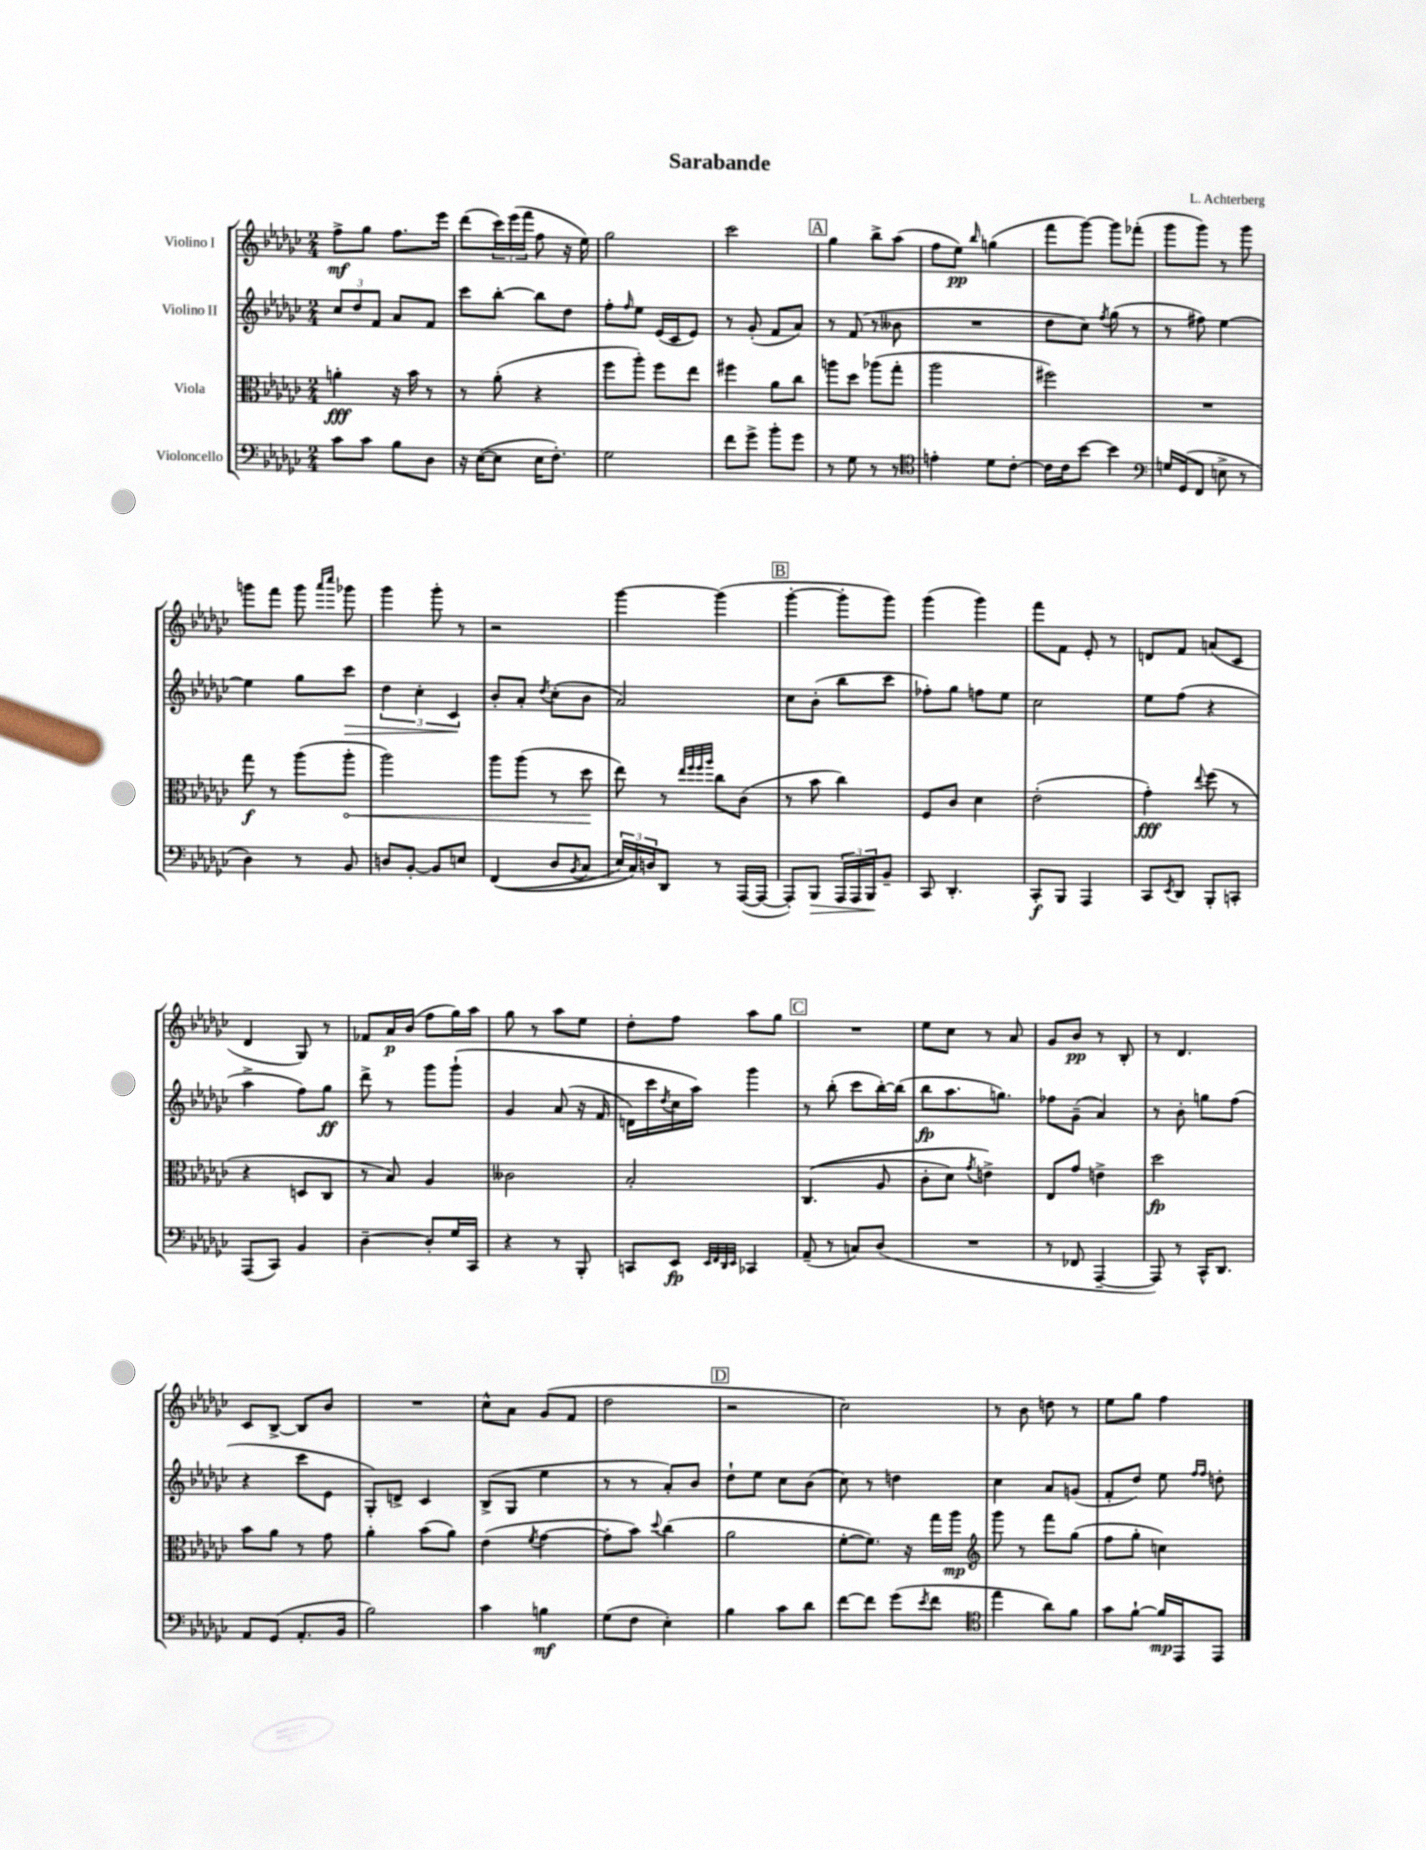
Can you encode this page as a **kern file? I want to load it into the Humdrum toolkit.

**kern	**kern	**kern	**kern
*staff4	*staff3	*staff2	*staff1
*clefF4	*clefC3	*clefG2	*clefG2
*k[b-e-a-d-g-c-]	*k[b-e-a-d-g-c-]	*k[b-e-a-d-g-c-]	*k[b-e-a-d-g-c-]
*M2/4	*M2/4	*M2/4	*M2/4
8c-	4a'	12cc-	8ff^
.	.	12dd-	.
8c-	.	.	8gg-
.	.	12f	.
8B-	16r	8a-	8.ff
.	16b-	.	.
8D-	8r	8f	.
.	.	.	16eee-
=	=	=	=
16r	8r	8ccc-	(8ddd-
([16E-	.	.	.
8E-]	(8a-'	[8bb-'	24ccc-)
.	.	.	(24eee-
.	.	.	24fff
16E-	4r	8bb-]	8ff
8.F')	.	.	.
.	.	8dd-	16r
.	.	.	16ee-)
=	=	=	=
2G-	8ff	8ff'	2gg-
.	.	16qqff	.
.	8aa-')	8ee-	.
.	8ff	(16e-	.
.	.	16c-	.
.	8ee-	8e-)	.
=	=	=	=
8f	4ff#	8r	2ccc-
8g-^	.	(8g-'	.
8b-'	8a-	8f	.
8g-	8cc-	8a-)	.
=	=	=	=
8r	8aa	8r	4gg-
8G-	8dd-	(8f	.
8r	(8aa-	8r	8bb-^
8r	8gg-'	8b--	(8aa-
=	=	=	=
*clefC4	*	*	*
4e'	2aa-	2r	8ff
.	.	.	8ee-)
.	.	.	16qqbb-
8d-	.	.	(4gg
[8c-'	.	.	.
=	=	=	=
16c-]	2ff#)	8dd-	8fff
16c-	.	.	.
[8b-	.	8cc-)	[8ggg-)
.	.	8qff	.
4b-]	.	(8gg-	8ggg-]
.	.	8r	(8fff-'
=	=	=	=
*clefF4	*	*	*
16G	2r	8r	8ggg-
(16GG-	.	.	.
8FF	.	8ff#)	8ggg-)
8E^	.	[4ee-	8r
8r	.	.	8ggg-
=	=	=	=
4D-)	8gg-	4ee-]	8ggg
.	8r	.	8fff
8r	(8aa-	8gg-	8ggg
.	.	.	16qqaaa-
.	.	.	16qqcccc-
8BB-	8aa-'	8ccc-	8ggg-
=	=	=	=
8D	2aa-)	6dd-	4ggg-
[8BB-'	.	.	.
.	.	6cc-'	.
8BB-]	.	.	8ggg-'
.	.	6c-	.
8E	.	.	8r
=	=	=	=
&((4FF	8aa-	8b-'	2r
.	(8aa-	8a-'	.
.	.	8qdd-	.
8D-	8r	(8cc-'	.
8qBB-	.	.	.
8C-	8dd-	8b-	.
=	=	=	=
24E-)	8ee-)	2a-)	[4ggg-
24C-&)	.	.	.
24D	.	.	.
8DD-	8r	.	.
.	32qqee-	.	.
.	32qqff	.	.
.	32qqff	.	.
.	32qqaa-	.	.
8r	8cc-	.	(4ggg-]
([16AAA-	(8c-	.	.
16AAA-_	.	.	.
=	=	=	=
8AAA-'])	8r	8cc-	[4ggg-'
8BBB-	8b-	(8b-'	.
24AAA-	4cc-)	8bb-	8ggg-']
24AAA-	.	.	.
24BBB-	.	.	.
8BB-~	.	8ccc-	8ggg-)
=	=	=	=
8CC-	8F	8ff-')	(4ggg-
4.DD-'	8c-	8gg-	.
.	4d-	8ff	4ggg-)
.	.	8ee-	.
=	=	=	=
8CC-'	(2e-'	2cc-	8fff
8BBB-	.	.	8f
4AAA-	.	.	8e-'
.	.	.	8r
=	=	=	=
8CC-	4g-')	8ee-	8d
8qEE-	.	.	.
8DD-	.	(8ff	8f
.	8qqee-	.	.
8BBB-'	(8ff	4r	(8a
8CC'	8r	.	8c-
=	=	=	=
(8AAA-	4r	4aa-^	4d-
8CC-)	.	.	.
4BB-	8D	8ff)	8G-)
.	8C-	8gg-	8r
=	=	=	=
[4D-~	8r	8ddd-^	8f-
.	8B-)	8r	16a-
.	.	.	(16b-
8D-']	4A-	8ggg-	8ff
16G-	.	&(8ggg-`	16gg-)
16CC-	.	.	16aa-
=	=	=	=
4r	2c--	4g-	8gg-
.	.	.	8r
8r	.	(8a-	8aa-
8BBB-'	.	16r	8ee-
.	.	16f	.
=	=	=	=
8CC	2B-'	16d)	8dd-'
.	.	16ccc-	.
.	.	8qdd-	.
8EE-	.	16cc-	8ff
.	.	16aa-&)	.
32qqEE-	.	.	.
32qqFF	.	.	.
32qqDD-	.	.	.
32qqEE-	.	.	.
4CC-	.	4ggg-	8aa-
.	.	.	8gg-
=	=	=	=
(8AA-~	&((4.C-	8r	2r
8r	.	(8bb-'	.
8C)	.	8ccc-	.
(8D-	8A-	[16bb-')	.
.	.	(16bb-]	.
=	=	=	=
2r	8c-'	8bb-	8ee-
.	8d-)	8.aa-	8cc-
.	8qg-	.	.
.	4e^&)	.	8r
.	.	8.gg)	.
.	.	.	8a-
=	=	=	=
8r	8E-	8ff-	8g-
8FF-	8g-	(8g-~	8b-
[4AAA-~	4e^	4a-)	8r
.	.	.	8B-'
=	=	=	=
8AAA-])	2dd-	8r	8r
8r	.	8b-'	4.d-
16CC-^^	.	8gg	.
8.DD-	.	.	.
.	.	(8ff	.
=	=	=	=
8AA-	8b-	4r	8c-
(8GG-	8a-	.	[8B-^
8.AA-'	8r	8ccc-	8B-]
.	8g-	8e-	8b-
16BB-	.	.	.
=	=	=	=
2B-)	4a-'	8G-')	2r
.	.	8d^	.
.	(8b-	4c-	.
.	8a-)	.	.
=	=	=	=
4c-	(4e-	(8B-^	8cc-^^
.	.	8G-	8a-
.	8qf	.	.
4B	[4g-	4ee-	(8g-
.	.	.	8f
=	=	=	=
(8G-	8g-']	8r	2dd-
8F	8b-)	8r	.
.	8qqdd-	.	.
4E-')	(4cc-	8a-')	.
.	.	8b-	.
=	=	=	=
4B-	2a-	8dd-`	2r
.	.	8ee-	.
8c-	.	8cc-	.
8d-	.	(8b-	.
=	=	=	=
[8f	[8f'	8cc-)	2cc-)
8f]	8.f])	8r	.
(8g-	.	4dd	.
.	16r	.	.
8qe-	.	.	.
8f	16gg-	.	.
.	16aa-	.	.
=	=	=	=
*clefC4	*clefG2	*	*
4ee-	8ggg-	4cc-	8r
.	8r	.	8b-
8a-)	8fff	8a-	8dd
8f	(8gg-	(8g	8r
=	=	=	=
8g-	8ff	8f'	8ee-
[8f`	8gg-'	8dd-)	8gg-
16f]	4cc)	8ee-	4ff
16EE-	.	.	.
.	.	16qqff	.
.	.	16qqff	.
8EE-	.	8dd'	.
==	==	==	==
*-	*-	*-	*-
